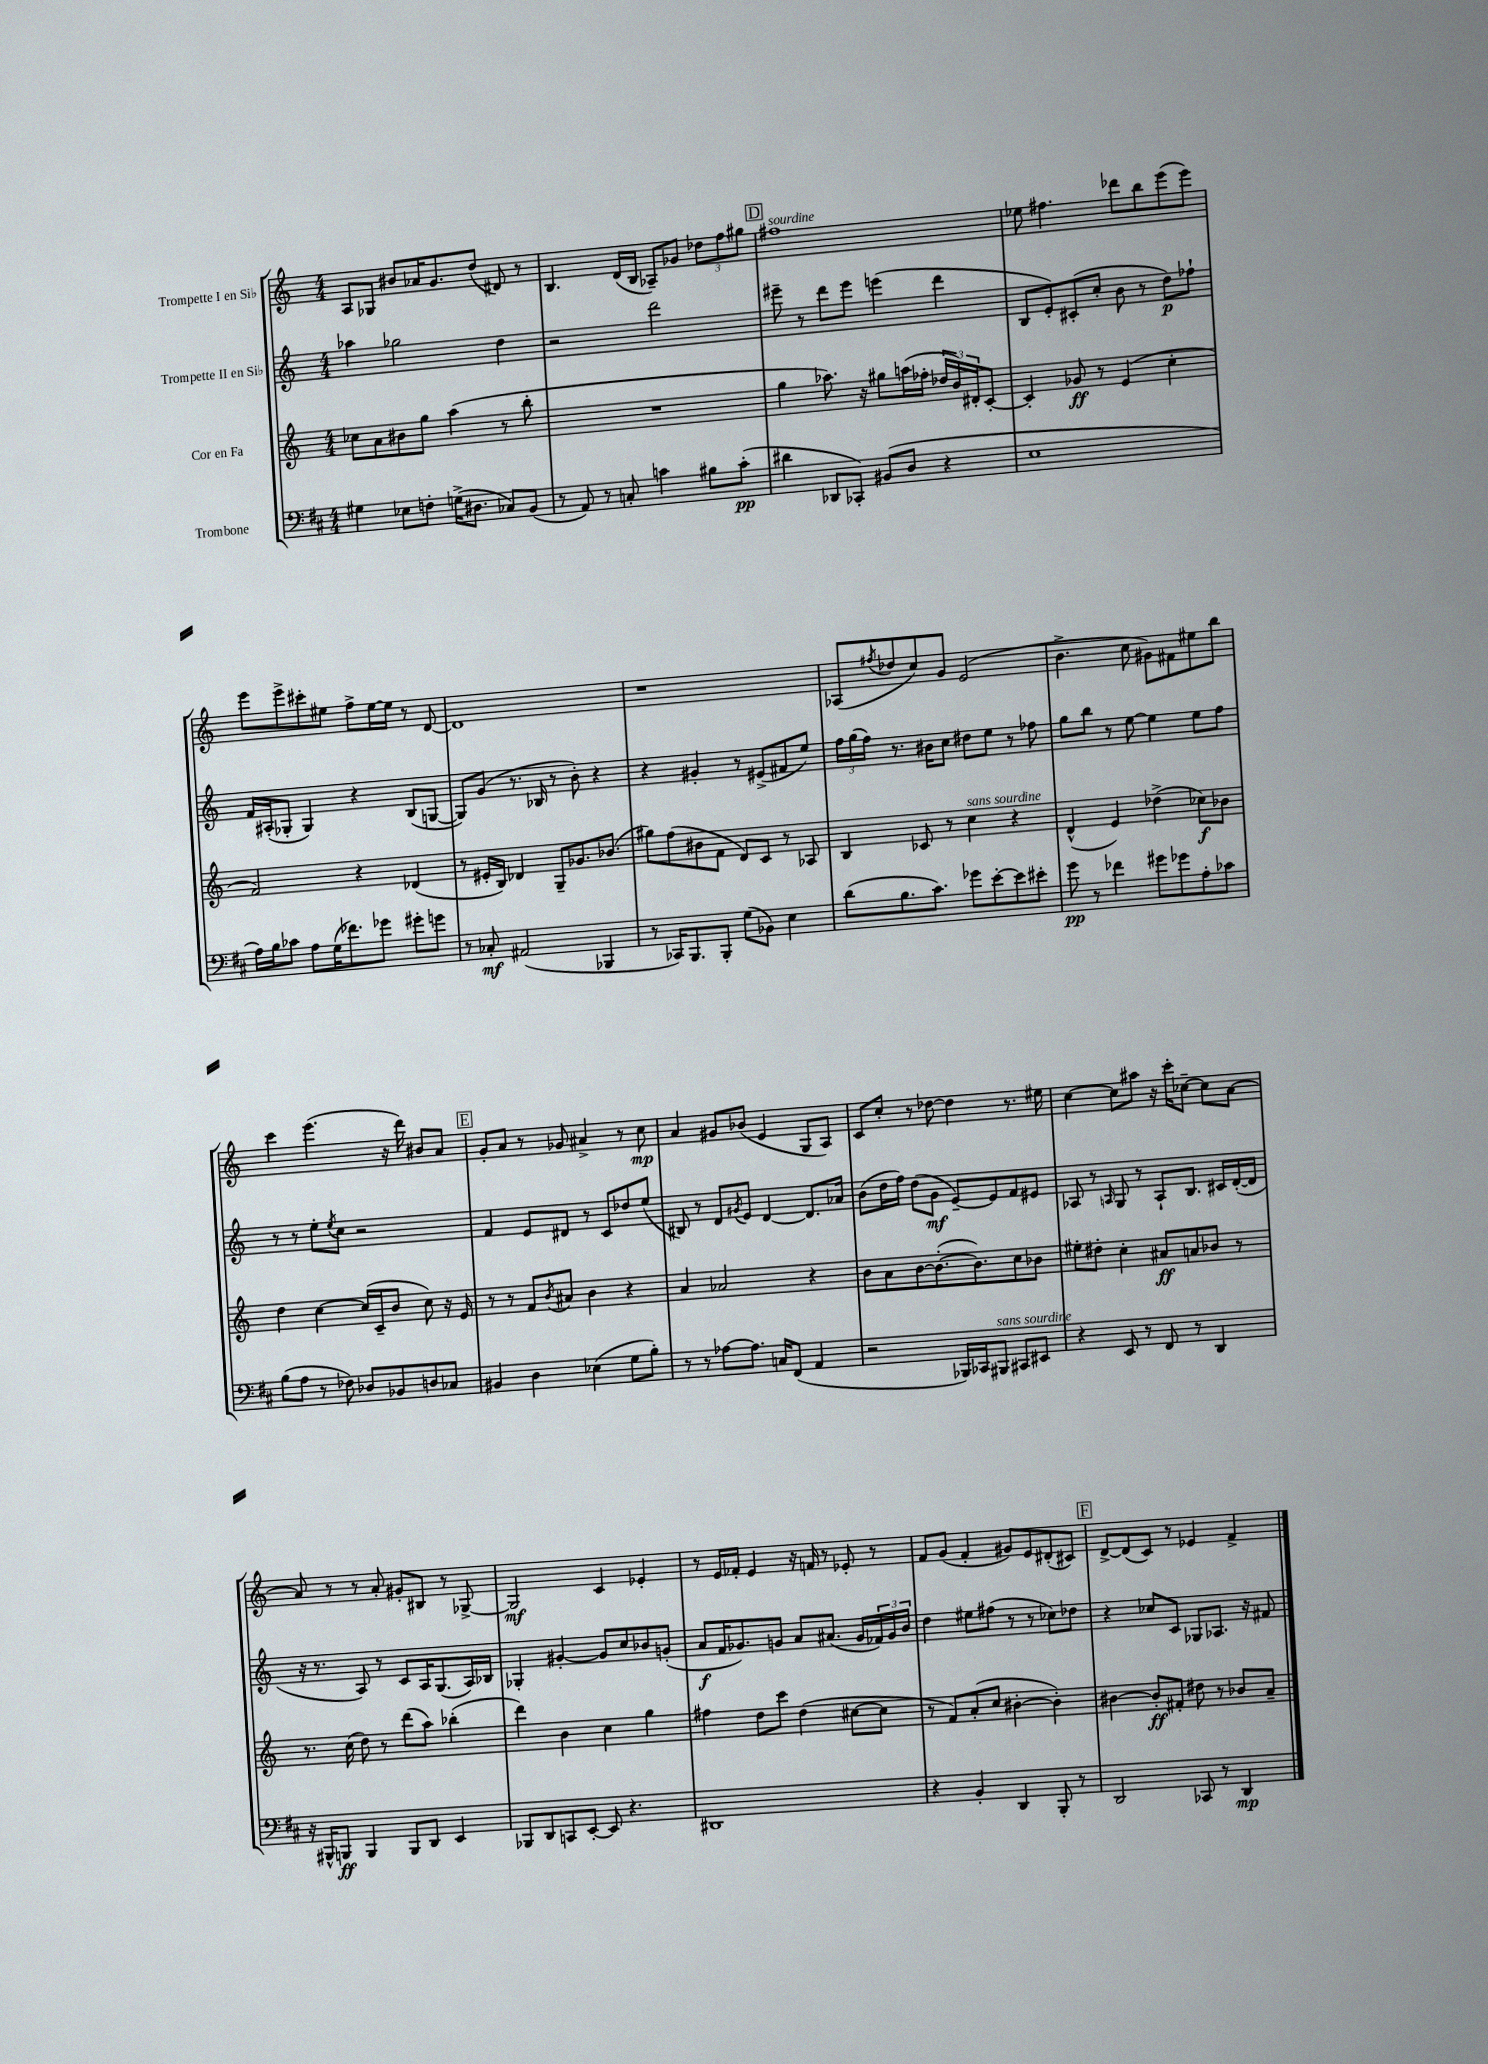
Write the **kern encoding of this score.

**kern	**kern	**kern	**kern
*staff4	*staff3	*staff2	*staff1
*clefF4	*clefG2	*clefG2	*clefG2
*k[f#c#]	*k[]	*k[]	*k[]
*M4/4	*M4/4	*M4/4	*M4/4
4G#	8cc-	4aa-	8A
.	8a	.	8G-
8E-	8b#	2gg-	8b#
8F'	8gg	.	16a-
.	.	.	8.g
(16G^	(4aa	.	.
8.D#	.	.	.
.	.	.	(8dd
8C-)	8r	4dd	8d#)
(8BB	8bb'	.	8r
=	=	=	=
8r	1r	2r	4.B
8AA)	.	.	.
8r	.	.	.
8C'	.	.	(16d
.	.	.	16B
4c	.	2ddd	8A-~)
.	.	.	8g-
8B#	.	.	12dd-
.	.	.	12ff
(8c'	.	.	.
.	.	.	12gg#
=	=	=	=
4d#	4gg	8eee#~	1ff#
.	.	8r	.
8DD-	8.aa-)	8ddd	.
8CC-')	.	8eee#	.
.	16r	.	.
(8BB#	8gg#	(4eee	.
8D	(16aa	.	.
.	16ff-'	.	.
4r	24dd-	4ddd	.
.	24b)	.	.
.	24d#'	.	.
.	[8c'	.	.
=	=	=	=
1E	4c']	8B	8ee-
.	.	8e')	4.ff#
.	8g-	(8c#'	.
.	8r	8cc'	.
.	(4e	8b	8ddd-
.	.	8r	8bb
.	4cc'	8dd)	(8eee
.	.	8ff-`	8eee)
=	=	=	=
16A)	2f)	16f	8eee
16B	.	(16A#'	.
8c-	.	8G-'	8eee^
8A	.	4G-)	8ccc#'
(16G	.	.	8ee#
8.f-)	.	.	.
.	4r	4r	8ff^
8g-	.	.	[16ee#
.	.	.	16ee#]
8g#'	(4d-	(8B	8r
8g	.	[8G	[8d
=	=	=	=
8r	8r	8G])	1d]
8C-'	16e#'	(8g	.
.	16B)	.	.
(2AA#	4d-	8.r	.
.	.	16B-	.
.	8G~	8r	.
.	8.g-	8b')	.
4BBB-	.	4r	.
.	(8.b-	.	.
=	=	=	=
8r	8gg#)	4r	1r
16CC-)	(8ff	.	.
8.BBB	.	.	.
.	8b#	4g#'	.
8BBB'	8f	.	.
(8G	8d)	8r	.
8BB-)	8c	(8e#^	.
4E	8r	8f#	.
.	8A-	8ee)	.
=	=	=	=
(8d	4B	24ff	(8A-
.	.	(24gg	.
.	.	24ff)	.
.	.	.	8qff#
8.B	.	8.r	8dd-
.	8c-	.	8cc)
8.c#)	.	16b#	.
.	8r	8cc	8g
8g-	4cc	8dd#	(2e
[8e'	.	8ee	.
8e]	4r	8r	.
8e#'	.	8ff-	.
=	=	=	=
8g	(4d^^	8gg	4.b^
8r	.	8bb	.
4f-	4e)	8r	.
.	.	[8ee	8cc
8g#	(4dd-^	4ee]	8g#)
8g-	.	.	8f#
8A'	8cc-)	8ee	8ee#
8c-	8b-	8ff	8bb
=	=	=	=
(8B	4dd	8r	4ccc
8A	.	8r	.
8r	[4cc	8ee'	(4.eee
.	.	8qee	.
8F-)	.	8cc	.
8D-	(16cc]	2r	.
.	16c~	.	.
8BB-	8b	.	16r
.	.	.	16ddd)
8D	8cc)	.	8b#
8C-	16r	.	8a
.	16e	.	.
=	=	=	=
4BB#	8r	4f	8g'
.	8r	.	8a
4D	8f	8e	8r
.	8qb	.	.
.	8a#	8d#	8g-
(4E-	4b	8r	4a#^
.	.	8c	.
8G	4r	8dd-	8r
8B')	.	(8ee	8cc
=	=	=	=
8r	4a	8B#)	4a
8r	.	8r	.
[8A-	2a-	8d	8g#
.	.	8qg#	.
8.A-]	.	8e	(8b-
.	.	[4d	4e
16C	.	.	.
(8FF#	.	.	.
4AA	4r	8.d]	8G
.	.	.	8A)
.	.	16a-	.
=	=	=	=
2r	8b	(8b	8c
.	8a	16dd	8cc'
.	.	16ff)	.
.	[8b	(8dd	8r
.	(8.b'_	8g	[8dd-
16BBB-)	.	[8e~)	4dd-]
16CC-	8.b])	.	.
8BBB#	.	8e]	.
8CC#	8cc	8f	8.r
8EE#	8b-	8e#	.
.	.	.	16ee#
=	=	=	=
4r	8ee#'	8A-	[4cc
.	8dd#'	8r	.
.	.	16qqA	.
8EE	4cc'	8G	8cc]
8r	.	8r	8aa#
8FF#	8a#	8A`	16r
.	.	.	16ccc'
8r	8a	8.B	[8cc-~
4DD	8b-	.	8cc-]
.	.	16c#	.
.	8r	([16d'	[8a
.	.	16d]	.
=	=	=	=
16r	8.r	16r	8a]
16BBB#^^	.	8.r	.
8BBB	.	.	8r
.	(16cc	.	.
4BBB	8dd)	8A)	8r
.	8r	8r	8a'
8BBB	(8ddd	8c	8g#'
8DD	8aa)	16A	8B#
.	.	(8.G	.
4EE	(4bb-'	.	8r
.	.	16A)	[8G-^
.	.	16B-	.
=	=	=	=
8BBB-	4ddd)	4G-'	2G-]
8DD	.	.	.
8CC	4b	[4g#'	.
[8EE'	.	.	.
8EE]	4cc	8g#]	4c
4.r	.	8cc	.
.	4gg	8b-	4e-'
.	.	(8g'	.
=	=	=	=
1DD#	4ff#	8a	8r
.	.	16f	16e
.	.	8.g-)	16f-'
.	8dd	.	4e
.	8ccc	8g	.
.	(4dd	8a	16r
.	.	.	16f
.	.	(8.a#	8r
.	[8cc#	.	8e-'
.	.	16g	.
.	8cc#]	24f-)	8r
.	.	24g	.
.	.	24b	.
=	=	=	=
4r	8r	4dd	8f
.	8f)	.	(8g
4BB'	(8a'	8ee#	4f'
.	8cc	(8ff#	.
4DD	[4b#'	8r	8g#)
.	.	8r	8e
8BBB'	4b#'])	8cc-)	(8d#'
8r	.	8dd-	8c#)
=	=	=	=
2DD	[4b#	4r	[8d^
.	.	.	(8d]
.	8b#']	8cc-	8c)
.	8f#'	8c	8r
8CC-	8dd#	8G-	4e-
8r	8r	8.A-	.
4DD	8b-	.	4f^
.	.	16r	.
.	8a~	8f#	.
==	==	==	==
*-	*-	*-	*-
